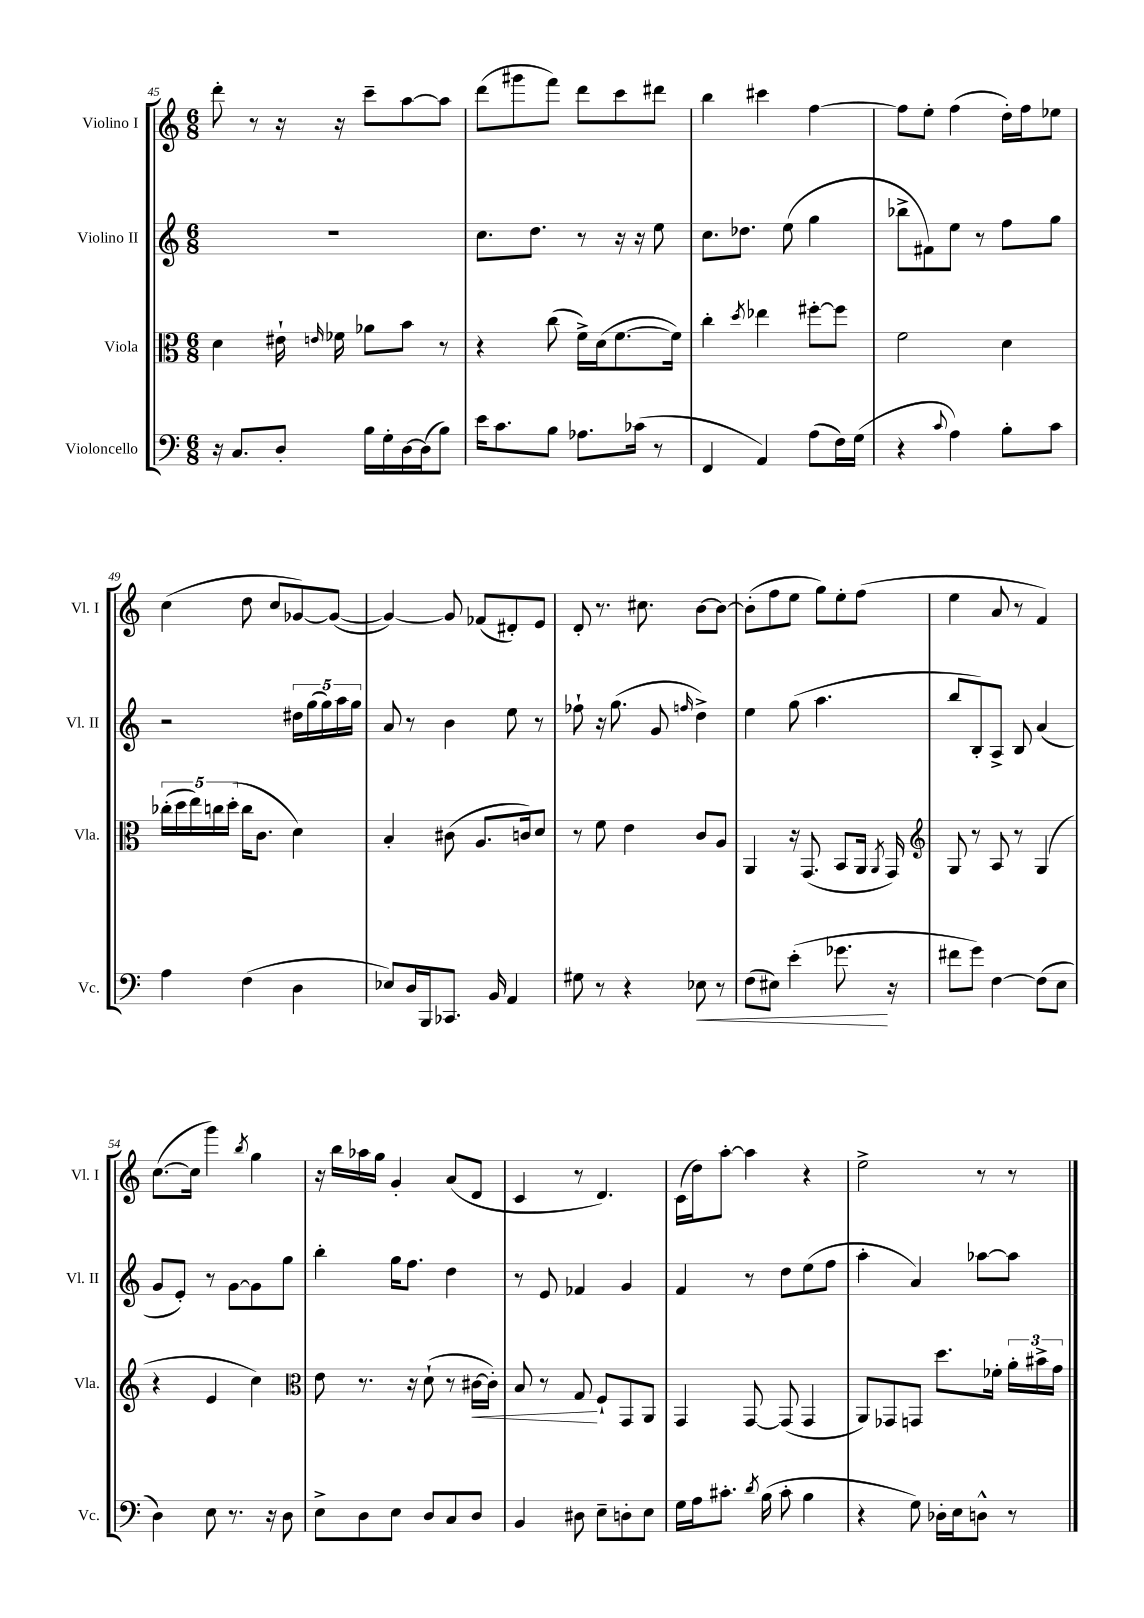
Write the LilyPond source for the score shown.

<<
\new StaffGroup <<
\new Staff = "s0" \with { instrumentName = "Violino I" shortInstrumentName = "Vl. I" } {
    \clef treble \key c \major \numericTimeSignature \time 6/8
    \autoBeamOff d'''8-. r8 r16 r16 c'''8[-- a''8~ a''8] |
    d'''8[( gis'''8 f'''8]) d'''8[ c'''8 dis'''8] |
    b''4 cis'''4 f''4~ |
    f''8[ e''8]-. f''4( d''16[-.) f''16 ees''8] |
    c''4( d''8 c''8[ ges'8~) ges'8]~( |
    ges'4~) ges'8 fes'8[( dis'8-.) e'8] |
    d'8-. r8. cis''8. b'8[~ b'8]~ |
    b'8[-.( f''8 e''8] g''8[) e''8-. f''8]( |
    e''4 a'8 r8 f'4) |
    c''8.[~( c''16] g'''4) \acciaccatura { b''8 } g''4 |
    r16 b''16[ aes''16 g''16] g'4-. a'8[( d'8] |
    c'4 r8 d'4.) |
    c'16[( d''16) a''8]~-. a''4 r4 |
    e''2-> r8 r8 \bar "|." |
}
\new Staff = "s1" \with { instrumentName = "Violino II" shortInstrumentName = "Vl. II" } {
    \clef treble \key c \major \numericTimeSignature \time 6/8
    \autoBeamOff R2. |
    c''8.[ d''8.] r8 r16 r16 e''8 |
    c''8.[ des''8.] e''8( g''4 |
    bes''8[-> fis'8) e''8] r8 f''8[ g''8] |
    r2 \tuplet 5/4 { dis''16[ g''16( g''16) a''16 g''16] } |
    a'8 r8 b'4 e''8 r8 |
    fes''8-! r16 g''8.( g'8 \grace { f''16 } d''4->) |
    e''4 g''8( a''4. |
    b''8[ b8-.) a8]-> b8 a'4( |
    g'8[ e'8]-.) r8 g'8[~ g'8 g''8] |
    b''4-. g''16[ f''8.] d''4 |
    r8 e'8 fes'4 g'4 |
    f'4 r8 d''8[ e''8( f''8] |
    a''4-. a'4) aes''8[~ aes''8] \bar "|." |
}
\new Staff = "s2" \with { instrumentName = "Viola" shortInstrumentName = "Vla." } {
    \clef alto \key c \major \numericTimeSignature \time 6/8
    \autoBeamOff d'4 eis'16-! \grace { e'16 } fes'16 aes'8[ b'8] r8 |
    r4 c''8( f'16[->) d'16( f'8.~ f'16]) |
    c''4-. \acciaccatura { d''8 } ees''4 fis''8[~-. fis''8] |
    f'2 d'4 |
    \tuplet 5/4 { ces''16[-.( d''16 e''16) c''16 d''16]-.( } c''16[ c'8.] d'4) |
    b4-. cis'8( a8.[ c'16) d'8] |
    r8 f'8 e'4 c'8[ a8] |
    a,4 r16 g,8.( b,8[ a,16] \acciaccatura { a,8 } g,16) |
    \clef treble g8 r8 a8 r8 g4( |
    r4 e'4 c''4) |
    \clef alto e'8 r8. r16 d'8-!( r8 cis'16[~\< cis'16]-.) |
    b8 r8 g8\! f8[-! g,8 a,8] |
    g,4 g,8~ g,8( g,4 |
    a,8[) ges,8 g,8] d''8.[ fes'16]-. \tuplet 3/2 { a'16[-. bis'16-> g'16] } \bar "|." |
}
\new Staff = "s3" \with { instrumentName = "Violoncello" shortInstrumentName = "Vc." } {
    \clef bass \key c \major \numericTimeSignature \time 6/8
    \autoBeamOff r16 c8.[ d8]-. b16[ g16-. d16~ d16( b8]) |
    e'16[ c'8. b8] aes8.[ ces'16]( r8 |
    f,4 a,4) a8[( f16) g16]( |
    r4 \appoggiatura { c'8 } a4) b8[-. c'8] |
    a4 f4( d4 |
    ees8[) d16 b,,16 ces,8.] b,16 a,4 |
    gis8 r8 r4 ees8\< r8 |
    f8[( eis8]) e'4-.( ges'8.\! r16 |
    fis'8[ g'8]) f4~ f8[( e8] |
    d4) e8 r8. r16 d8 |
    e8[-> d8 e8] d8[ c8 d8] |
    b,4 dis8 e8[-- d8-. e8] |
    g16[ a16 cis'8.]-. \acciaccatura { d'8 } b16( cis'8-. b4 |
    r4 g8) des16[-. e16 d8]-^ r8 \bar "|." |
}
>>
>>
\layout { \context { \Score currentBarNumber = #45 } }
